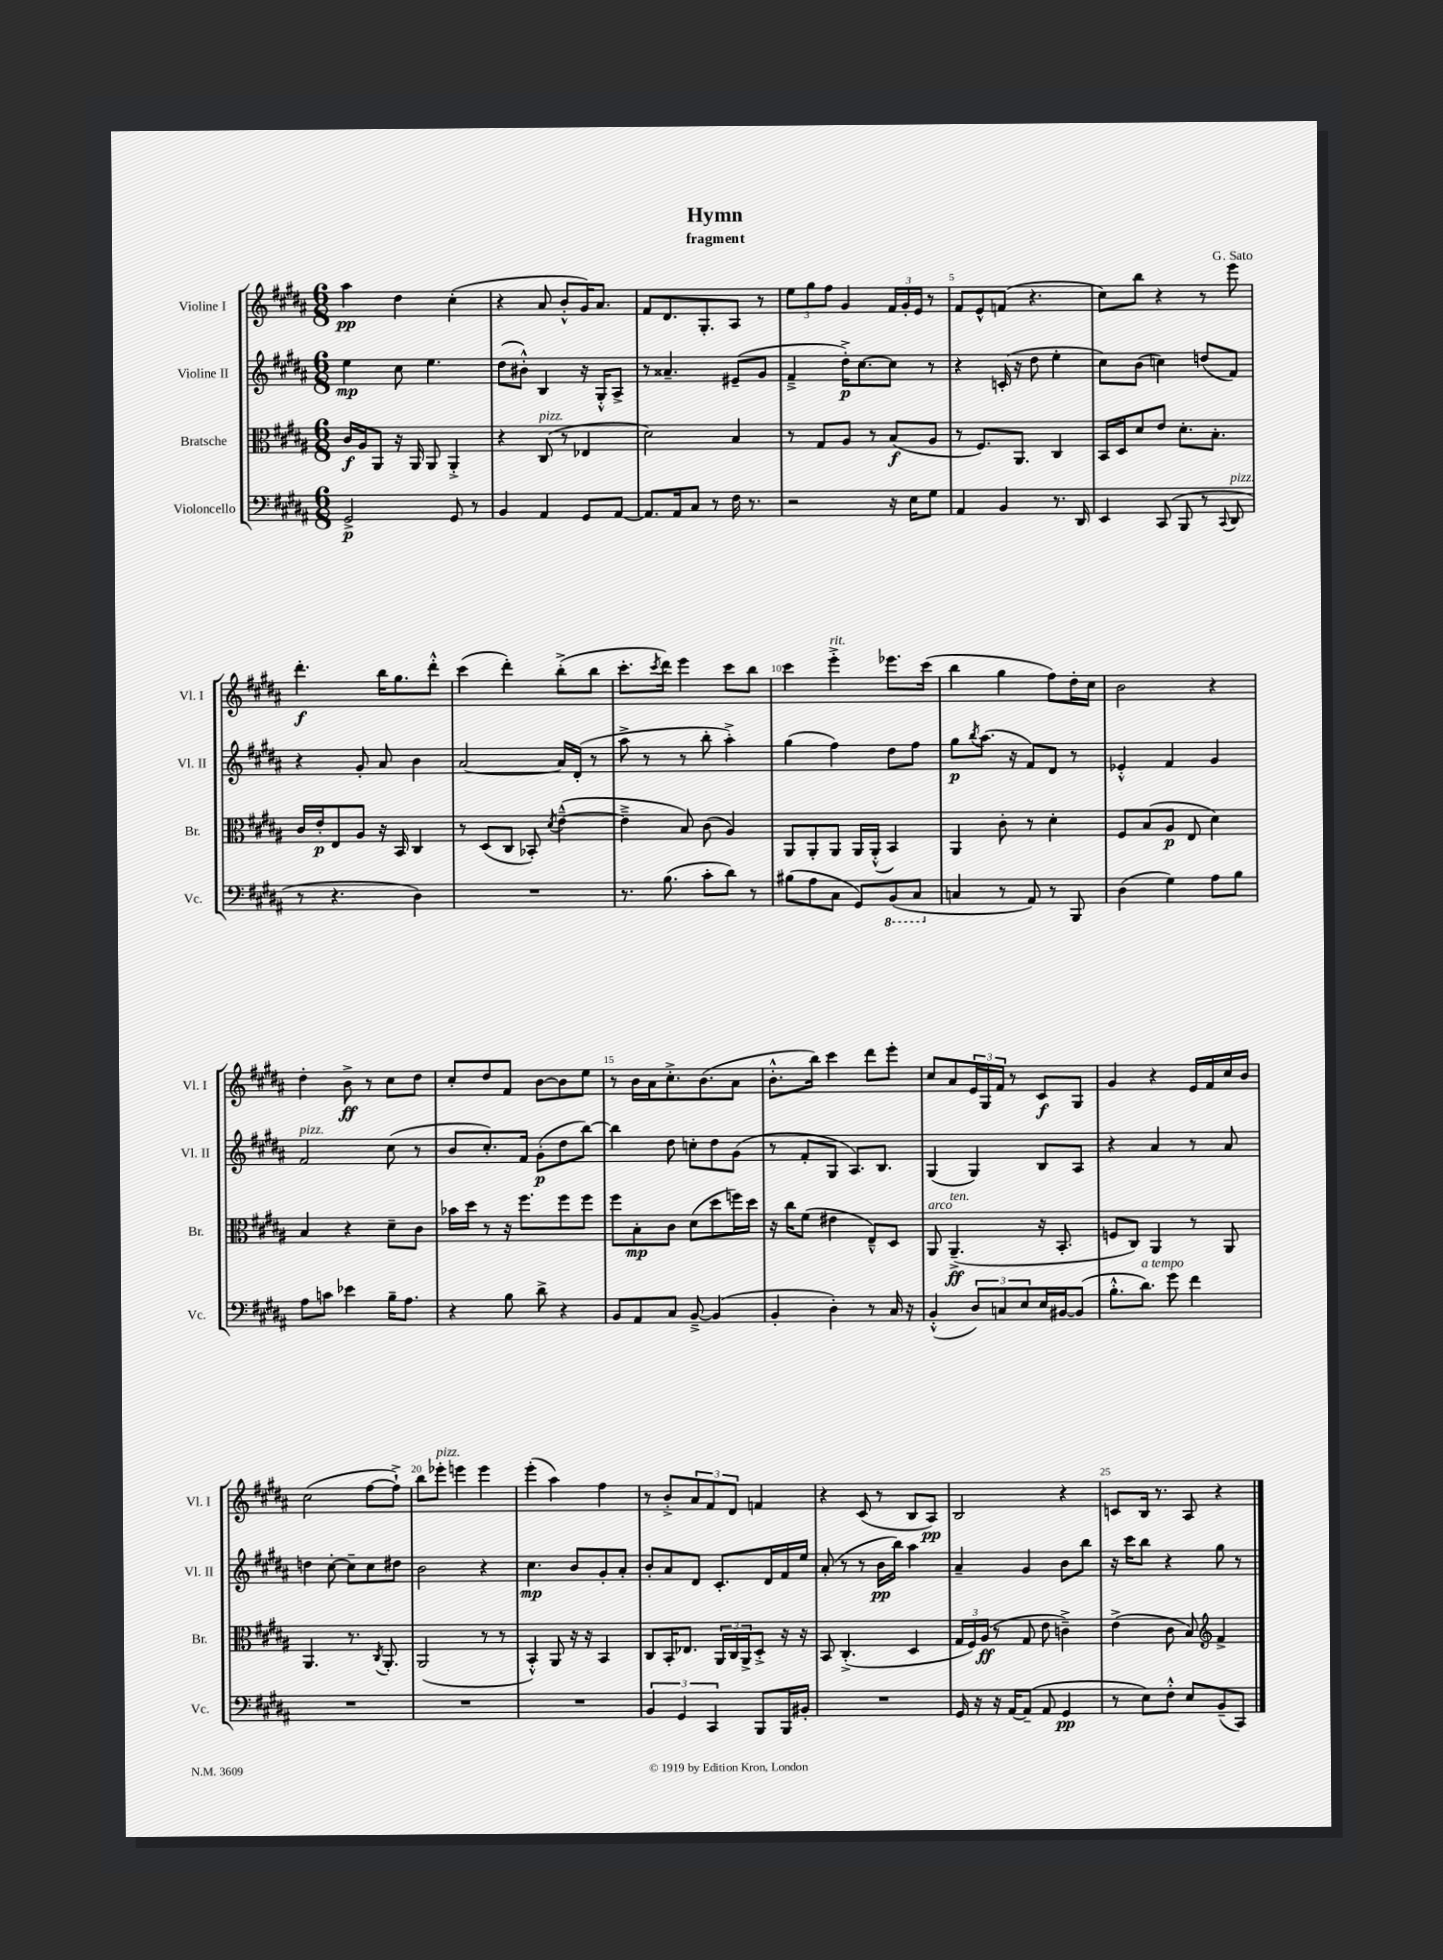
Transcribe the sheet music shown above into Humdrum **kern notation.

**kern	**kern	**kern	**kern
*staff4	*staff3	*staff2	*staff1
*clefF4	*clefC3	*clefG2	*clefG2
*k[f#c#g#d#a#]	*k[f#c#g#d#a#]	*k[f#c#g#d#a#]	*k[f#c#g#d#a#]
*M6/8	*M6/8	*M6/8	*M6/8
2GG#^	16c#	4ee	4aa#
.	16A#	.	.
.	8AA#	.	.
.	16r	8cc#	4dd#
.	16AA#	.	.
.	8AA#	4.ee	.
8GG#	4AA#'^	.	(4cc#'
8r	.	.	.
=	=	=	=
4BB	4r	(8dd#	4r
.	.	8b#'^^)	.
4AA#	(8C#	4B	8a#
.	8r	.	8b'^^
8GG#	4E-	16r	16g#)
.	.	16G#'^^	8.a#
[8AA#	.	8A#^	.
=	=	=	=
8.AA#]	2d#)	8r	8f#
.	.	4.a##~	8.d#
16AA#	.	.	.
8C#	.	.	.
.	.	.	8.G#'
8r	.	.	.
16F#	4B	(8e#~	8A#
8.r	.	.	.
.	.	8g#	8r
=	=	=	=
2r	8r	4f#~^	12ee
.	.	.	12gg#
.	8G#	.	.
.	.	.	12ff#
.	8A#	16dd#'^)	4g#
.	.	[8.cc#	.
.	8r	.	.
16r	(8B	8cc#]	24f#
.	.	.	24g#'
16E	.	.	.
.	.	.	24e
8G#	8A#	8r	8r
=	=	=	=
4AA#	8r	4r	8f#
.	8.F#)	.	8e^^
4BB	.	(16c'	(8f
.	8.AA#	16r	.
.	.	8dd#	4.r
8.r	4C#	4ee'	.
16DD#	.	.	.
=	=	=	=
4EE	16BB	8cc#)	8cc#)
.	16D#	.	.
.	8d#	(8b	8bb
(8CC#	8e	4cc)	4r
8BBB	8.d#'	.	.
8r	.	(8dd	8r
.	8.B'	.	.
8qqCC#	.	.	.
8DD#	.	8f#)	8eee
=	=	=	=
8r	16c#	4r	4.ddd#'
.	16e'	.	.
4.r	8E	.	.
.	8A#	8g#'	.
.	16r	8a#	16bb
.	16BB	.	8.gg#
4D#)	4C#	4b	.
.	.	.	8ddd#'^^
=	=	=	=
2.r	8r	[2a#	(4ccc#
.	(8D#	.	.
.	8C#	.	4ddd#')
.	8BB-')	.	.
.	8qd#	.	.
.	([4e~^^	16a#]	(8bb'^
.	.	(16d#'	.
.	.	8r	8bb
=	=	=	=
8.r	4e~^]	8aa#^	8.ccc#'
.	.	8r	.
.	.	.	8qccc#
(8.B	.	.	16ddd#)
.	8B)	8r	4eee
8c#'	(8c#	8bb'	.
8d#)	4A#)	4aa#'^)	8ccc#
8r	.	.	8bb
=	=	=	=
(8B#	8AA#	(4gg#	4ccc#
8A#	8AA#'	.	.
8C#	8AA#	4ff#)	4eee'^
8GG#)	16AA#	.	.
.	(16AA#'^^	.	.
(8BBB	4BB)	8dd#	8.eee-
8CC#	.	8ff#	.
.	.	.	(16ccc#
=	=	=	=
4C	4AA#	8gg#	4bb
.	.	8qbb	.
.	.	(8.aa#	.
8r	8c#'	.	4gg#
.	.	16r	.
8AA#)	8r	8f#)	.
8r	4d#'	8d#	8ff#)
8BBB	.	8r	16dd#'
.	.	.	16cc#
=	=	=	=
(4D#	8F#	4e-'^^	2b
.	(8B	.	.
4G#)	8A#	4f#	.
.	8E	.	.
8A#	4d#)	4g#	4r
8B	.	.	.
=	=	=	=
8A#	4B	2f#	4dd#'
8c	.	.	.
4e-	4r	.	8b^
.	.	.	8r
16B~	8d#~	(8cc#	8cc#
8.A#	.	.	.
.	8c#	8r	8dd#
=	=	=	=
4r	16b-	8b	8cc#'
.	16dd#	.	.
.	8r	8.cc#')	8dd#
8B	16r	.	8f#
.	8.ff#	16f#	.
8d#^	.	(8g#'	[8b
4r	8ff#	8dd#	8b]
.	8ff#	[8bb)	8ee
=	=	=	=
8BB	8ff#	4bb]	8r
8AA#	8B'	.	16b
.	.	.	16a#
8C#	8c#	8dd#	8.cc#'^
[8BB~^	(8d#	8cc'	.
.	.	.	(8.b
(4BB]	8dd#	8dd#	.
.	16ff)	(8g#	8a#
.	16dd#	.	.
=	=	=	=
4BB'	16r	8r	8.b'^^
.	16cc#	.	.
.	(8f#	8f#'	.
.	.	.	16bb)
4D#')	4e#	8G#	4ccc#
.	.	8.A#)	.
8r	8E~^^)	.	8ddd#
.	.	8.B	.
16C#	8D#	.	8eee'
16r	.	.	.
=	=	=	=
(4BB'^^	8AA#	(4G#	8cc#
.	(4.AA#~^	.	8a#
12D#)	.	4G#)	24e
.	.	.	24G#
12C	.	.	24f#
.	.	.	8r
12E	.	.	.
16E	16r	8B	8c#
[16BB#	8.BB'	.	.
(8BB#]	.	8A#	8G#
=	=	=	=
8.B'^^	8F	4r	4g#
.	8C#)	.	.
8.d#)	.	.	.
.	4AA#	4a#	4r
8g#	.	.	.
4f#	8r	8r	16e
.	.	.	16f#
.	8AA#	8a#	16cc#
.	.	.	16b
=	=	=	=
2.r	4.AA#	4dd	(2cc#
.	.	[8cc#'	.
.	8.r	8cc#~]	.
.	.	8cc#	[8ff#
.	8qC#	.	.
.	8.AA#'	.	.
.	.	8dd#	8ff#`^])
=	=	=	=
2.r	(2AA#	2b	8bb
.	.	.	8eee-'
.	.	.	4eee
.	8r	4r	4eee
.	8r	.	.
=	=	=	=
2.r	4BB'^^)	4.cc#	(4eee'
.	8AA#	.	4aa#)
.	16r	8b	.
.	16r	.	.
.	4BB	8g#'	4ff#
.	.	8a#'	.
=	=	=	=
6BB	8C#	8b'	8r
.	16BB'	8a#	8b'^
6GG#	.	.	.
.	8.E-	.	.
.	.	8d#	12a#
6CC#	.	.	12f#
.	24AA#	8.c#'	.
.	24C#	.	12d#
.	24AA#^	.	.
8BBB	8D#'^	.	4f
.	.	16d#	.
16BBB	16r	16f#	.
16BB#'	16r	16ee	.
=	=	=	=
2.r	8BB	(8a#'	4r
.	(4.C#'^	8r	.
.	.	8r	(8c#
.	.	16b	8r
.	.	16bb)	.
.	4D#	4aa#	8B
.	.	.	8A#)
=	=	=	=
16GG#	24G#	4a#~	2B
.	24F#)	.	.
16r	.	.	.
.	(24A#	.	.
16r	8r	.	.
[16AA#	.	.	.
(8AA#~]	8G#	4g#	.
8AA#	8e	.	.
4GG#	4c~^)	8b	4r
.	.	8bb	.
=	=	=	=
8r	(4e^	16r	8c
.	.	16ccc#	.
8E)	.	8bb	16B
.	.	.	8.r
8F#'^^	8c#	4r	.
8E	8B)	.	8A#
*	*clefG2	*	*
(8BB~	4f#^	8gg#	4r
8CC#)	.	8r	.
==	==	==	==
*-	*-	*-	*-
